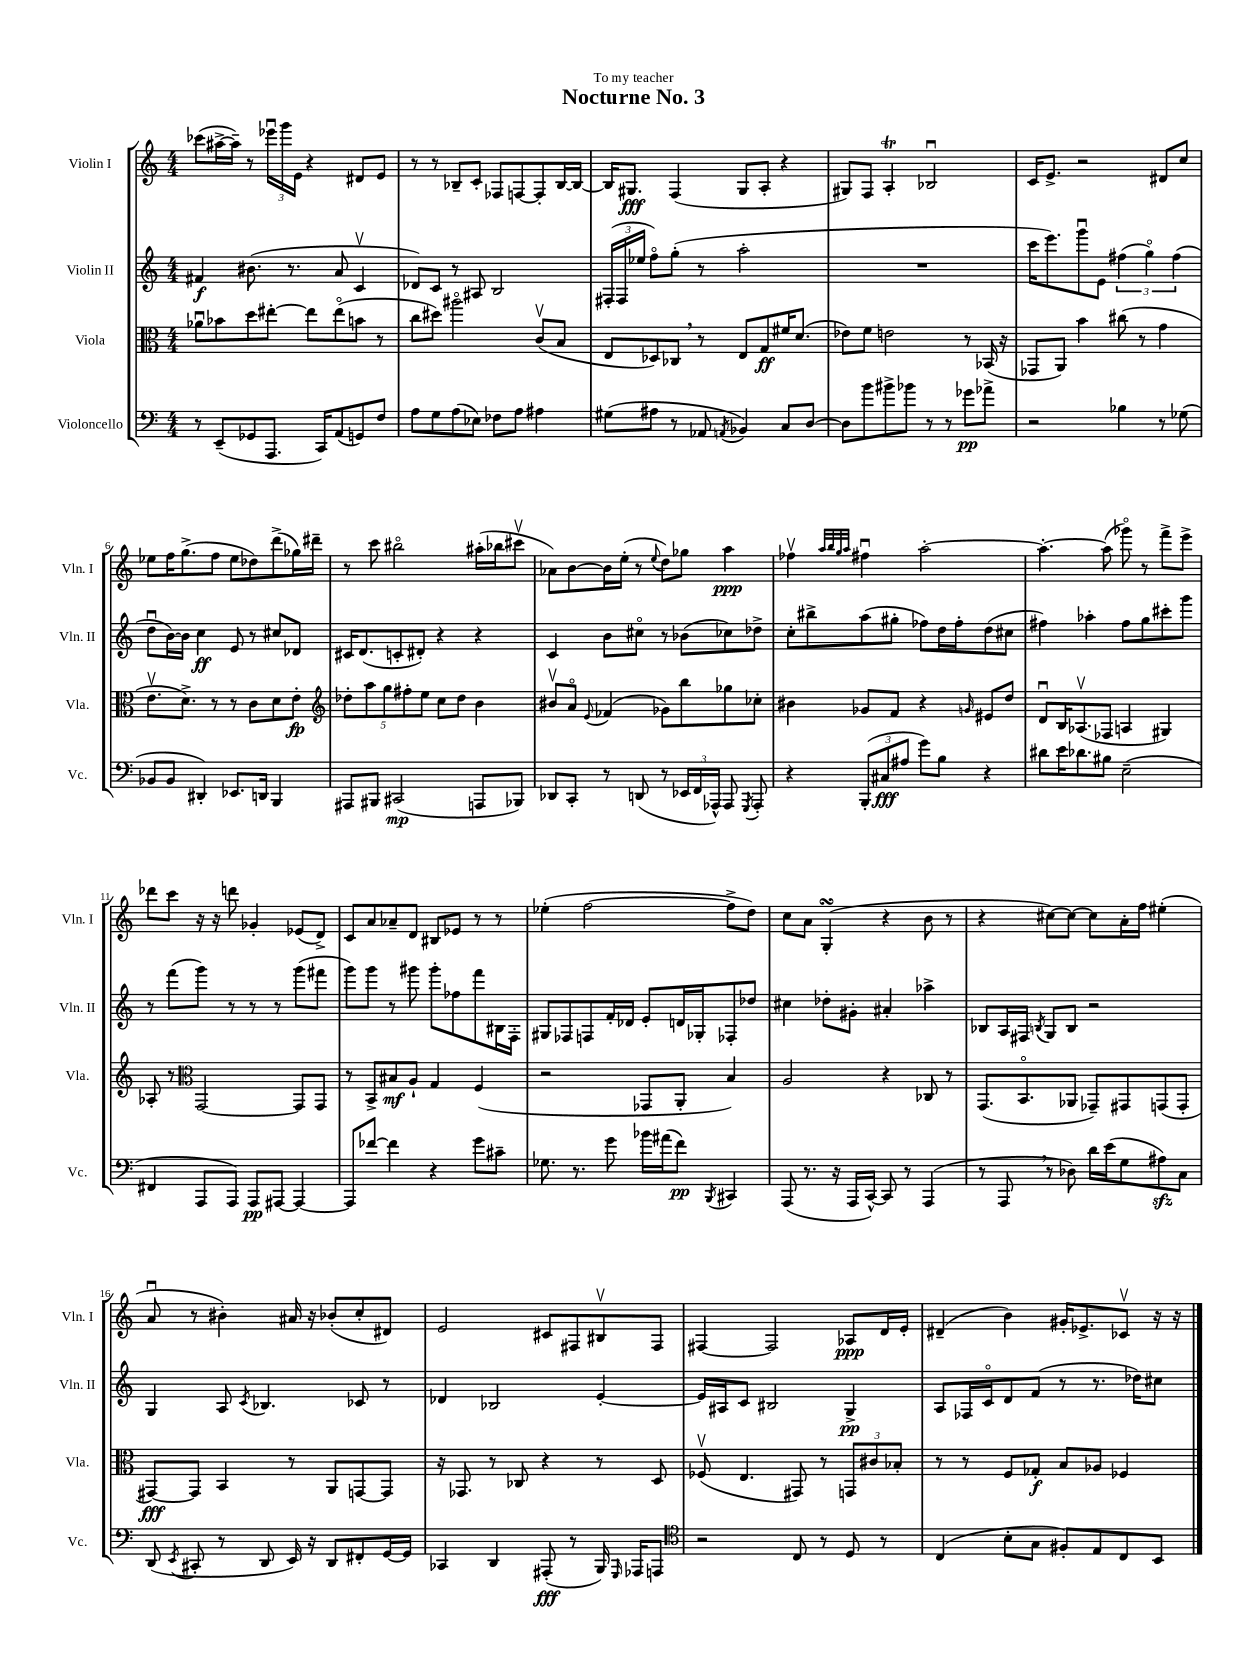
\header { title = "Nocturne No. 3" dedication = "To my teacher" }
<<
\new StaffGroup <<
\new Staff = "s0" \with { instrumentName = "Violin I" shortInstrumentName = "Vln. I" } {
    \clef treble \key c \major \numericTimeSignature \time 4/4
    \autoBeamOff ces'''8[( ais''16~-> ais''16]--) r8 \tuplet 3/2 { ees'''16[\downbow g'''16 e'16] } r4 dis'8[ e'8] |
    r8 r8 bes8[-- c'8]-. fes8[ f8~ f8-. bes16~ bes16]~ |
    bes16[ gis8.]\fff f4( gis8[ a8]-. r4 |
    gis8[) f8] a4-.\trill bes2\downbow |
    c'16[ e'8.]-> r2 dis'8[ c''8] |
    ees''8[ f''16 g''8.->( f''8] ees''8[ des''8) d'''8->( ges''16) dis'''16]-- |
    r8 c'''8 bis''2\flageolet ais''16[-.( bes''16 cis'''8]\upbow |
    aes'8[) b'8~ b'16 e''16]-.( r8 \appoggiatura { e''8 } d''8[) ges''8] a''4\ppp |
    fes''4\upbow \grace { a''32[ b''32 g''32 a''32] } fis''4\downbow a''2~-. |
    a''4.~-. a''8( ges'''8\flageolet) r8 f'''8[-> e'''8]-> |
    des'''8[ c'''8] r16 r16 d'''8 ges'4-. ees'8[( d'8]->) |
    c'8[ a'8 aes'8-- d'8] bis8[ ees'8] r8 r8 |
    ees''4-.( f''2~ f''8[-> d''8]) |
    c''8[ a'8] g4-.\turn( r4 b'8 r8 |
    r4 cis''8[~) cis''8]~ cis''8[ a'16-. f''16] eis''4-.( |
    a'8\downbow r8 bis'4-.) ais'16 r16 bes'8[-.( c''8-. dis'8]) |
    e'2 cis'8[ fis8 bis8\upbow fis8] |
    fis4~ fis2 aes8[\ppp d'16 e'16]-. |
    dis'4--( b'4) gis'16[-. ees'8.-> ces'8]\upbow r16 r16 \bar "|." |
}
\new Staff = "s1" \with { instrumentName = "Violin II" shortInstrumentName = "Vln. II" } {
    \clef treble \key c \major \numericTimeSignature \time 4/4
    \autoBeamOff fis'4\f bis'8.( r8. a'8 c'4\upbow |
    des'8[) c'8] r8 ais8 b2 |
    \tuplet 3/2 { fis16[-.( fis16 ees''16] } f''8[\flageolet) g''8]-.( r8 a''2-. |
    R1 |
    c'''16[ e'''8.) g'''8\downbow e'8] \tuplet 3/2 { fis''4( g''4\flageolet) fis''4( } |
    d''8[\downbow b'16~) b'16] c''4\ff e'8 r8 cis''8[ des'8] |
    cis'16[ d'8.( c'8-. dis'8]-.) r4 r4 |
    c'4 b'8[ cis''8]\flageolet r8 bes'8[( ces''8) des''8]-> |
    c''8[-. bis''8-> a''8( gis''8]-. fes''8[) d''16 fes''16-. d''8( cis''8] |
    fis''4) aes''4-. fis''8[ g''8 cis'''8-. g'''8] |
    r8 f'''8[( g'''8]) r8 r8 r8 g'''8[( fis'''8] |
    g'''8[) g'''8] r8 gis'''8 gis'''8[-. fes''8 f'''8 bis16 f16]-. |
    gis8[ fes8 f8 f'16-. des'16] e'8[-. d'16 ges16-. fes8-. des''8] |
    cis''4 des''8[-. gis'8]-. ais'4-. aes''4-> |
    bes8[ a16 fis16] \acciaccatura { b8 } g8[ b8] r2 |
    g4 a8 \acciaccatura { c'8 } bes4. ces'8 r8 |
    des'4 bes2 e'4~-. |
    e'16[ ais16 c'8] bis2 g4->\pp |
    a8[ fes16 c'16\flageolet d'8 f'8]( r8 r8. des''16[) cis''8] \bar "|." |
}
\new Staff = "s2" \with { instrumentName = "Viola" shortInstrumentName = "Vla." } {
    \clef alto \key c \major \numericTimeSignature \time 4/4
    \autoBeamOff aes'8[\downbow bes'8 d''8 eis''8]~-. eis''8[ eis''8\flageolet( b'8] r8 |
    c''8[ dis''8]) ais''2\flageolet c'8[\upbow( b8] |
    e8[ des8) ces8] \breathe r8 e8[ g8\ff fis'16 d'8.]( |
    ees'8[) f'8] e'2 r8 bes,16( r16 |
    ges,8[ a,8]) b'4 cis''8( r8 g'4 |
    e'8.[\upbow d'8.]->) r8 r8 c'8[ d'8 e'8]-.\fp |
    \clef treble \tuplet 5/4 { des''8[-. a''8 g''8 fis''8-. e''8] } c''8[ des''8] b'4 |
    bis'8[\upbow a'8]\flageolet \appoggiatura { e'8 } fes'4( ges'8[) b''8 ges''8 ces''8]-. |
    bis'4 ges'8[ f'8] r4 \grace { g'16 } eis'8[ d''8] |
    d'8[\downbow b16 aes8.\upbow( fes8] a4 gis4) |
    aes8-. r8 \clef alto g,2~ g,8[ g,8] |
    r8 b,8[-> bis8\mf a8]-! g4 f4( |
    r2 ges,8[ a,8]-. b4) |
    a2 r4 ces8 r8 |
    g,8.[( b,8.\flageolet aes,8] ges,8[--) gis,8 g,8( g,8]-. |
    gis,8[~\fff) gis,8] b,4 r8 a,8[ g,8~ g,8] |
    r16 ges,8. r8 ces8 r4 r8 d8 |
    fes8\upbow( e4. gis,8) r8 \tuplet 3/2 { g,8[ cis'8 bes8]-. } |
    r8 r8 f8[ ges8]-.\f b8[ aes8] fes4 \bar "|." |
}
\new Staff = "s3" \with { instrumentName = "Violoncello" shortInstrumentName = "Vc." } {
    \clef bass \key c \major \numericTimeSignature \time 4/4
    \autoBeamOff r8 e,8[--( ges,8 a,,8.] c,16[) a,8( g,8) f8] |
    a8[ g8 a8( ees8]) fes8[ a8] ais4 |
    gis8[( ais8] r8 aes,8 \acciaccatura { a,8 } bes,4) c8[ d8]~ |
    d8[ b'8 bis'8-> bes'8] r8 r8 ges'8[\pp aes'8]-> |
    r2 bes4 r8 ges8( |
    bes,8[ bes,8] dis,4-.) ees,8.[ d,16] b,,4 |
    ais,,8[ bis,,8] cis,2\mp( a,,8[ bes,,8]) |
    des,8[ c,8]-. r8 d,8( r8 \tuplet 3/2 { ees,16[ f,16 aes,,16]-^) } aes,,8 \acciaccatura { g,,8 } aes,,8-. |
    r4 \tuplet 3/2 { b,,8[-.( cis8\fff ais8] } g'8[) b8] r4 |
    dis'8[ e'16 des'8. bis8] e2--( |
    fis,4 a,,8[ a,,8]) a,,8[\pp ais,,8]~ ais,,4~ |
    ais,,8[ fes'8]~ fes'4 r4 g'8[ cis'8]-- |
    ges8. r8. g'8 bes'16[ ais'16( f'8]\pp) \acciaccatura { b,,8 } cis,4 |
    a,,8( r8. r16 a,,16[ c,16]~-^) c,8 r8 a,,4( |
    r8 a,,8 \breathe r8 des8) d'16[ e'16( g8 ais8\sfz) c8] |
    d,8( \acciaccatura { e,8 } cis,8-. r8 d,8 e,16) r16 d,8[ fis,8-. g,16~ g,16] |
    ces,4 d,4 ais,,8-.\fff( r8 b,,16) \grace { g,,16 } aes,,16[ a,,8] |
    \clef tenor r2 c8 r8 d8 r8 |
    c4( b8[-. g8] fis8[-.) e8 c8 b,8] \bar "|." |
}
>>
>>
